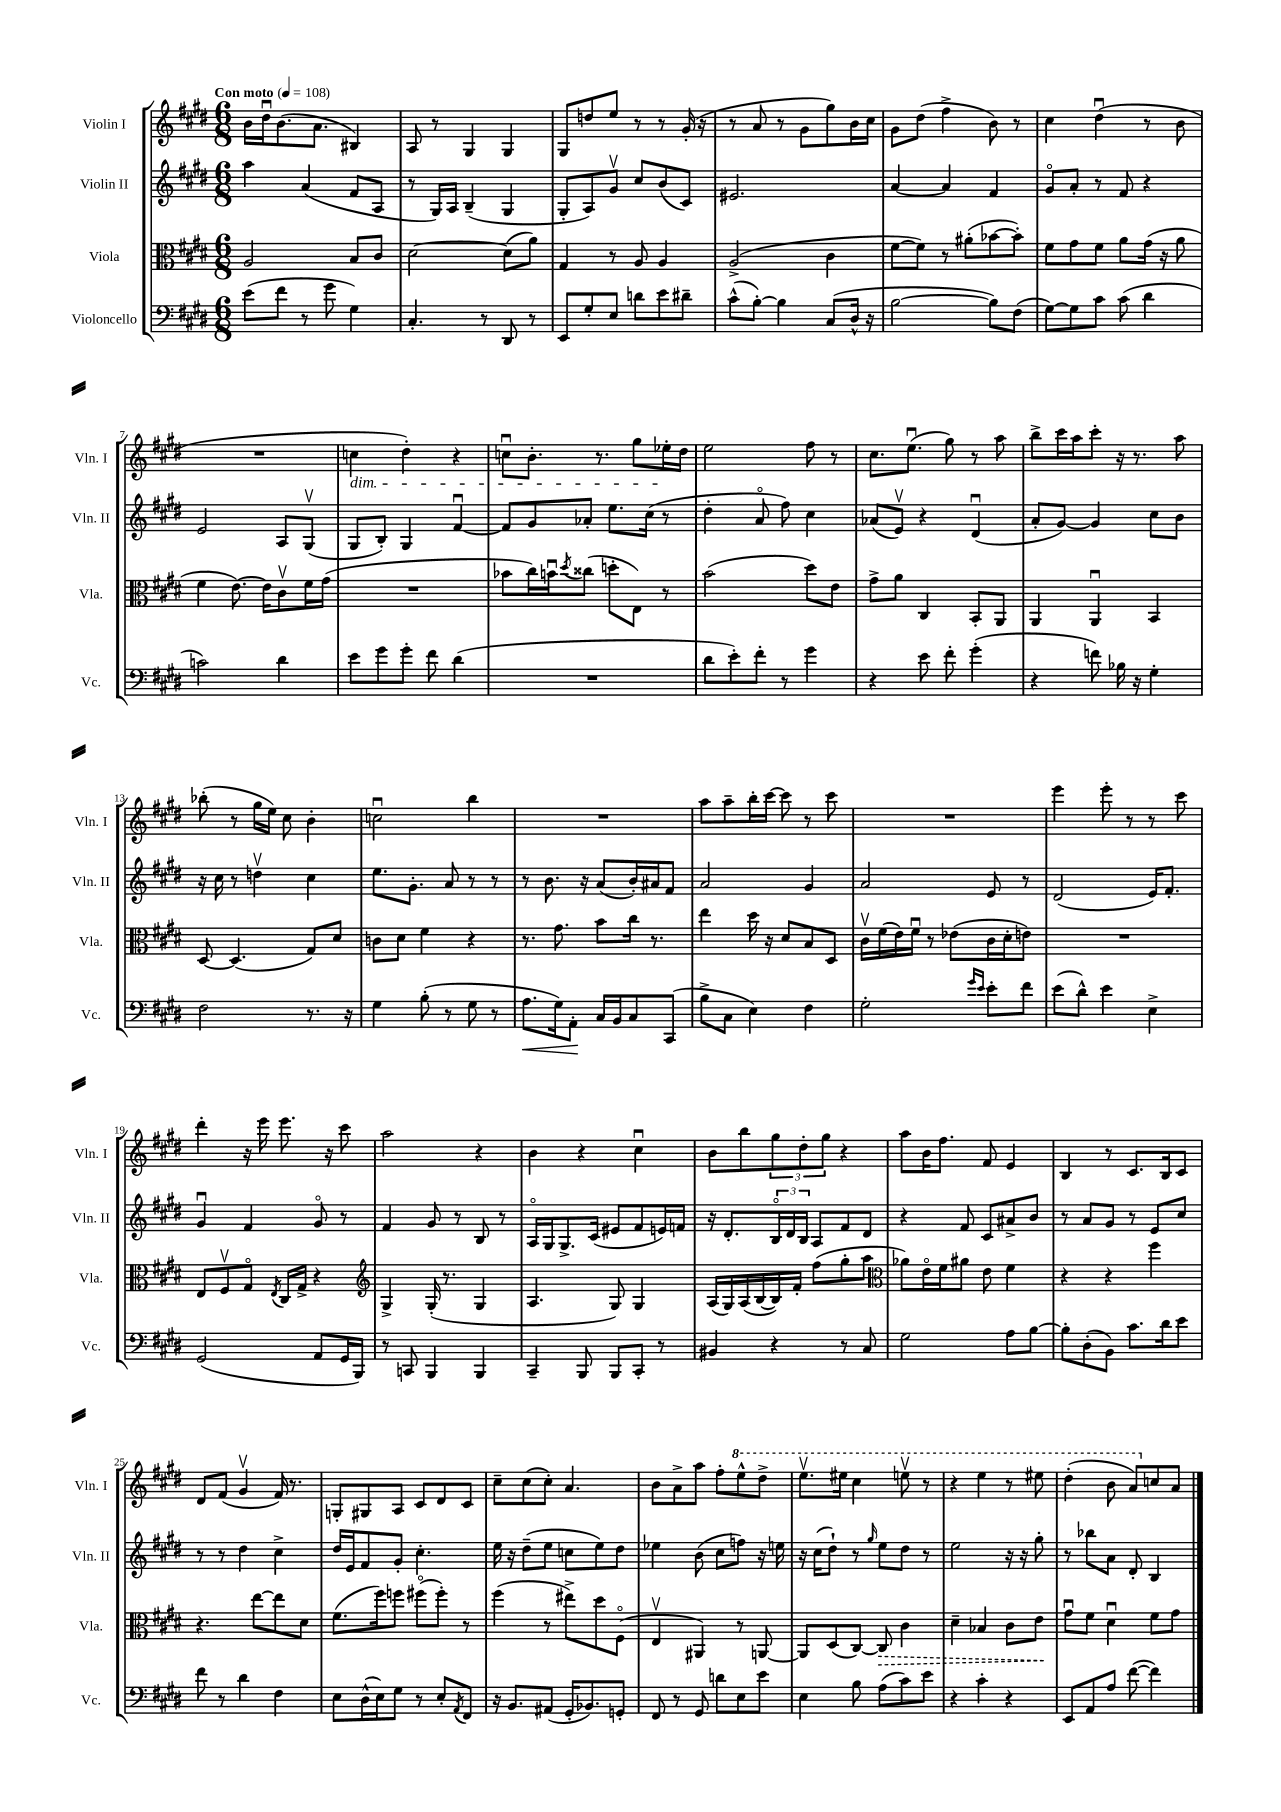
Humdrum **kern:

**kern	**kern	**kern	**kern
*staff4	*staff3	*staff2	*staff1
*clefF4	*clefC3	*clefG2	*clefG2
*k[f#c#g#d#]	*k[f#c#g#d#]	*k[f#c#g#d#]	*k[f#c#g#d#]
*M6/8	*M6/8	*M6/8	*M6/8
*MM108	*MM108	*MM108	*MM108
(8e\L	2A/	4aa\	16b\LL
.	.	.	16dd#u\J
8f#\J	.	.	(8.b\
8r	.	(4a/	.
.	.	.	8.a\J
8g#\	.	.	.
4G#\)	8B/L	8f#/L	4B#/)
.	8c#/J	8A/J	.
=	=	=	=
4.C#'/	[2d#\	8r	8A/
.	.	16G#/LL)	8r
.	.	16A/JJ	.
.	.	(4B~/	4G#/
8r	.	.	.
8DD#/	(8d#\]L	4G#/	4G#/
8r	8a\J)	.	.
=	=	=	=
8EE/L	4G#/	8G#'/L	8G#/L
8G#'/	.	8A/)	8dd/
8E/J	8r	8g#v/J	8ee/J
8d\L	8A/	8cc#/L	8r
8e\	4A/	(8b/	8r
8d#~\J	.	8c#/J)	(16g#'/
.	.	.	16r
=	=	=	=
(8c#^^\L	(2A^/	2.e#/	8r
[8B'\J)	.	.	8a/
4B\]	.	.	8r
.	.	.	8g#\L
(8C#/L	4c#\	.	8gg#\)
16D#^^/Jk	.	.	16b\L
16r	.	.	16cc#\JJ
=	=	=	=
[2B\	[8f#\L	[4a/	8g#\L
.	8f#\]J)	.	(8dd#\J
.	8r	4a/]	4ff#^\
.	(8a#'\L	.	.
8B\]L)	[8b-\	4f#/	8b\)
(8F#\J	8b-'\]J)	.	8r
=	=	=	=
[8G#\L)	8f#\L	8g#o/L	4cc#\
8G#\]	8g#\	8a'/J	.
8c#\J	8f#\J	8r	(4dd#u\
(8c#\	8a\L	8f#/	.
4d#\	(16g#\Jk	4r	8r
.	16r	.	.
.	8a\	.	8b\
=	=	=	=
2c\)	4f#\	2e/	2.r
.	[8.e\)	.	.
.	16e\]LK	.	.
4d#\	8c#v\	8A/L	.
.	16f#\L	(8G#v/J	.
.	(16g#\JJ	.	.
=	=	=	=
8e\L	2.r	8G#/L	4cc\
8g#\	.	8B'/J)	.
8g#'\J	.	4G#/	4dd#'\)
8f#\	.	.	.
(4d#\	.	[4f#u/	4r
=	=	=	=
2.r	8b-\L	8f#/]L	8ccu\L
.	16cc#\L)	8g#/	8.b'\J
.	16bu\J	.	.
.	8qdd#/	.	.
.	(8cc##\J	8a-'/J	.
.	.	.	8.r
.	8dd'\L	8.ee\L	.
.	8E\J)	.	8gg#\L
.	.	(16cc#\Jk	.
.	8r	8r	16ee-'\L
.	.	.	16dd#\JJ
=	=	=	=
8d#\L	(2b\	4dd#'\	2ee\
8e'\)	.	.	.
8f#'\J	.	8ao/	.
8r	.	8ff#\)	.
4g#\	8dd#\L)	4cc#\	8ff#\
.	8e\J	.	8r
=	=	=	=
4r	8g#^\L	(8a-/L	8.cc#\L
.	8a\J	8ev/J)	.
.	.	.	(8.eeu\J
8e\	4C#/	4r	.
8f#'\	.	.	8gg#\)
(4g#'\	8BB'/L	(4d#u/	8r
.	8AA/J	.	8aa\
=	=	=	=
4r	4AA/	8a'/L	8bb^\L
.	.	[8g#/J)	16ccc#\L
.	.	.	16aa\J
8f\)	4AAu/	4g#/]	8ccc#'\J
16B-\	.	.	16r
16r	.	.	8.r
4G#'\	4BB/	8cc#\L	.
.	.	8b\J	8aa\
=	=	=	=
2F#\	[8D#/	16r	(8bb-'\
.	.	16cc#\	.
.	(4.D#/]	8r	8r
.	.	4ddv\	16gg#\LL
.	.	.	16ee\JJ)
.	.	.	8cc#\
8.r	8G#/L)	4cc#\	4b'\
.	8d#/J	.	.
16r	.	.	.
=	=	=	=
4G#\	8c\L	8.ee\L	2ccu\
.	8d#\J	.	.
.	.	8.g#'\J	.
(8B'\	4f#\	.	.
8r	.	8a/	.
8G#\	4r	8r	4bb\
8r	.	8r	.
=	=	=	=
8.A\L	8.r	8r	2.r
.	.	8.b\	.
16G#\k)	8.g#\	.	.
8AA'\J	.	.	.
.	.	16r	.
16C#/LL	8b\L	(8a/L	.
16BB/J	.	.	.
8C#/	16cc#\Jk	16b'/L)	.
.	8.r	16a#/J	.
(8CC#/J	.	8f#/J	.
=	=	=	=
8B^\L	4ee\	2a/	8aa\L
8C#\J	.	.	8aa~\
4E\)	16dd#\	.	16bb'\L
.	16r	.	[16ccc#\JJ
.	8d#/L	.	8ccc#\]
4F#\	8B/	4g#/	8r
.	8D#/J	.	8ccc#\
=	=	=	=
2G#'\	16c#v\LL	2a/	2.r
.	(16f#\	.	.
.	16e\)	.	.
.	16f#u\JJ	.	.
.	8r	.	.
.	(8e-\L	.	.
16qqg#/LL	.	.	.
16qqe/JJ	.	.	.
8e'\L	16c#\L	8e/	.
.	16d#'\J	.	.
8f#\J	8e\J)	8r	.
=	=	=	=
(8e\L	2.r	(2d#/	4eee\
8d#^^\J)	.	.	.
4e\	.	.	8eee'\
.	.	.	8r
4E^\	.	16e/LK)	8r
.	.	8.f#'/J	.
.	.	.	8ccc#\
=	=	=	=
(2GG#/	8E/L	4g#u/	4ddd#'\
.	8F#v/	.	.
.	8G#o/J	4f#/	16r
.	.	.	16eee\
.	8qE/	.	.
.	16C#/LL	.	8.eee\
.	16G#^/JJ	.	.
8AA/L	4r	8g#o/	.
.	.	.	16r
16GG#/L	.	8r	8ccc#\
16BBB/JJ)	.	.	.
=	=	=	=
*	*clefG2	*	*
8r	4G#^/	4f#/	2aa\
8CC/	.	.	.
4BBB/	(16G#'/	8g#/	.
.	8.r	.	.
.	.	8r	.
4BBB/	4G#/	8B/	4r
.	.	8r	.
=	=	=	=
4CC#~/	4.A/	16Ao/LL	4b\
.	.	16G#/J	.
.	.	8.G#^/	.
8BBB/	.	.	4r
.	.	(16c#/Jk	.
8BBB/L	8G#/)	8e#/L	.
8CC#'/J	4G#/	8f#/	4cc#u\
8r	.	16e/L)	.
.	.	16f/JJ	.
=	=	=	=
4BB#/	(16A/LL	16r	8b\L
.	16G#/)	8.d#'/L	.
.	(16A/	.	8bb\
.	[16B/	.	.
4r	16B/])	24Bo/L	12gg#\
.	.	24d#/	.
.	16f#'/JJ	.	.
.	.	24B/JJ	12dd#'\
.	(8ff#\L	8A/L	.
.	.	.	12gg#\J
8r	8gg#'\	8f#/	4r
8C#/	8aa\J	8d#/J	.
=	=	=	=
*	*clefC3	*	*
2G#\	8a-\L)	4r	8aa\L
.	16eo\L	.	16b\K
.	16f#\J	.	8.ff#\J
.	8a#\J	8f#/	.
.	8e\	8c#/L	8f#/
8A\L	4f#\	8a#^/	4e/
[8B\J	.	8b/J	.
=	=	=	=
8B'\]L	4r	8r	4B/
(8D#'\	.	8a/L	.
8BB\J)	4r	8g#/J	8r
8.c#\L	.	8r	8.c#/L
.	4ff#\	8e/L	.
16d#\k	.	.	16B/k
8e\J	.	8cc#/J	8c#/J
=	=	=	=
8f#\	4.r	8r	8d#/L
8r	.	8r	(8f#/J
4d#\	.	4dd#\	4g#v/
.	[8ee\L	.	.
4F#\	8ee\]	4cc#^\	16f#/)
.	.	.	8.r
.	8d#\J	.	.
=	=	=	=
8E\L	(8.f#\L	16dd#/LL	8G'/L
.	.	16e/J	.
(16D#^^\L	.	8f#/	8G#/
16E\J)	16ff#\k)	.	.
8G#\J	8ff\J	8g#'/J	8A/J
8r	(8ff#o\L	4.cc#'\	8c#/L
8E'/L	8ff#'\J)	.	8d#/
8qAA/	.	.	.
8FF#/J	8r	.	8c#/J
=	=	=	=
16r	(4ff#\	16ee\	8cc#~\L
8.BB/L	.	16r	.
.	.	(8dd#~\L	(8cc#\
(8AA#/J	8r	8ee\J	8cc#'\J)
16GG#'/LK	8ee#^\L)	8cc\L	4.a/
8.BB-/)	.	.	.
.	8dd#\	8ee\)	.
8GG'/J	(8F#o\J	8dd#\J	.
=	=	=	=
8FF#/	4Ev/	4ee-\	8b\L
8r	.	.	8a^\
8GG#/	4AA#/)	(8b\	8aa\J
8d\L	.	8cc#\L	8ff#'\L
8E\	8r	8ff\J)	8eee^^\
8e\J	[8AA/	16r	8ddd#^\J
.	.	16ee\	.
=	=	=	=
4E\	8AA/]L	16r	8.eeev\L
.	.	(16cc#\LK	.
.	(8D#/	8dd#`\J)	.
.	.	.	16eee#\Jk
8B\	[8C#/J)	8r	4ccc#\
.	.	16qqgg#/	.
(8A\L	8C#/]	8ee\L	.
8c#\)	4c#\	8dd#\J	8eeev\
8e\J	.	8r	8r
=	=	=	=
4r	4d#~\	2ee\	4r
4c#'\	4B-/	.	4eee\
4r	8c#\L	16r	8r
.	.	16r	.
.	8e\J	8gg#'\	8eee#\
=	=	=	=
8EE/L	8g#u\L	8r	(4ddd#'\
8AA/	8f#\J	8bb-\L	.
8A/J	4d#u\	8a\J	8bb\
([8f#\	.	8d#'/	8aa/L)
4f#\])	8f#\L	4B/	8cc/
.	8g#\J	.	8a/J
==	==	==	==
*-	*-	*-	*-
